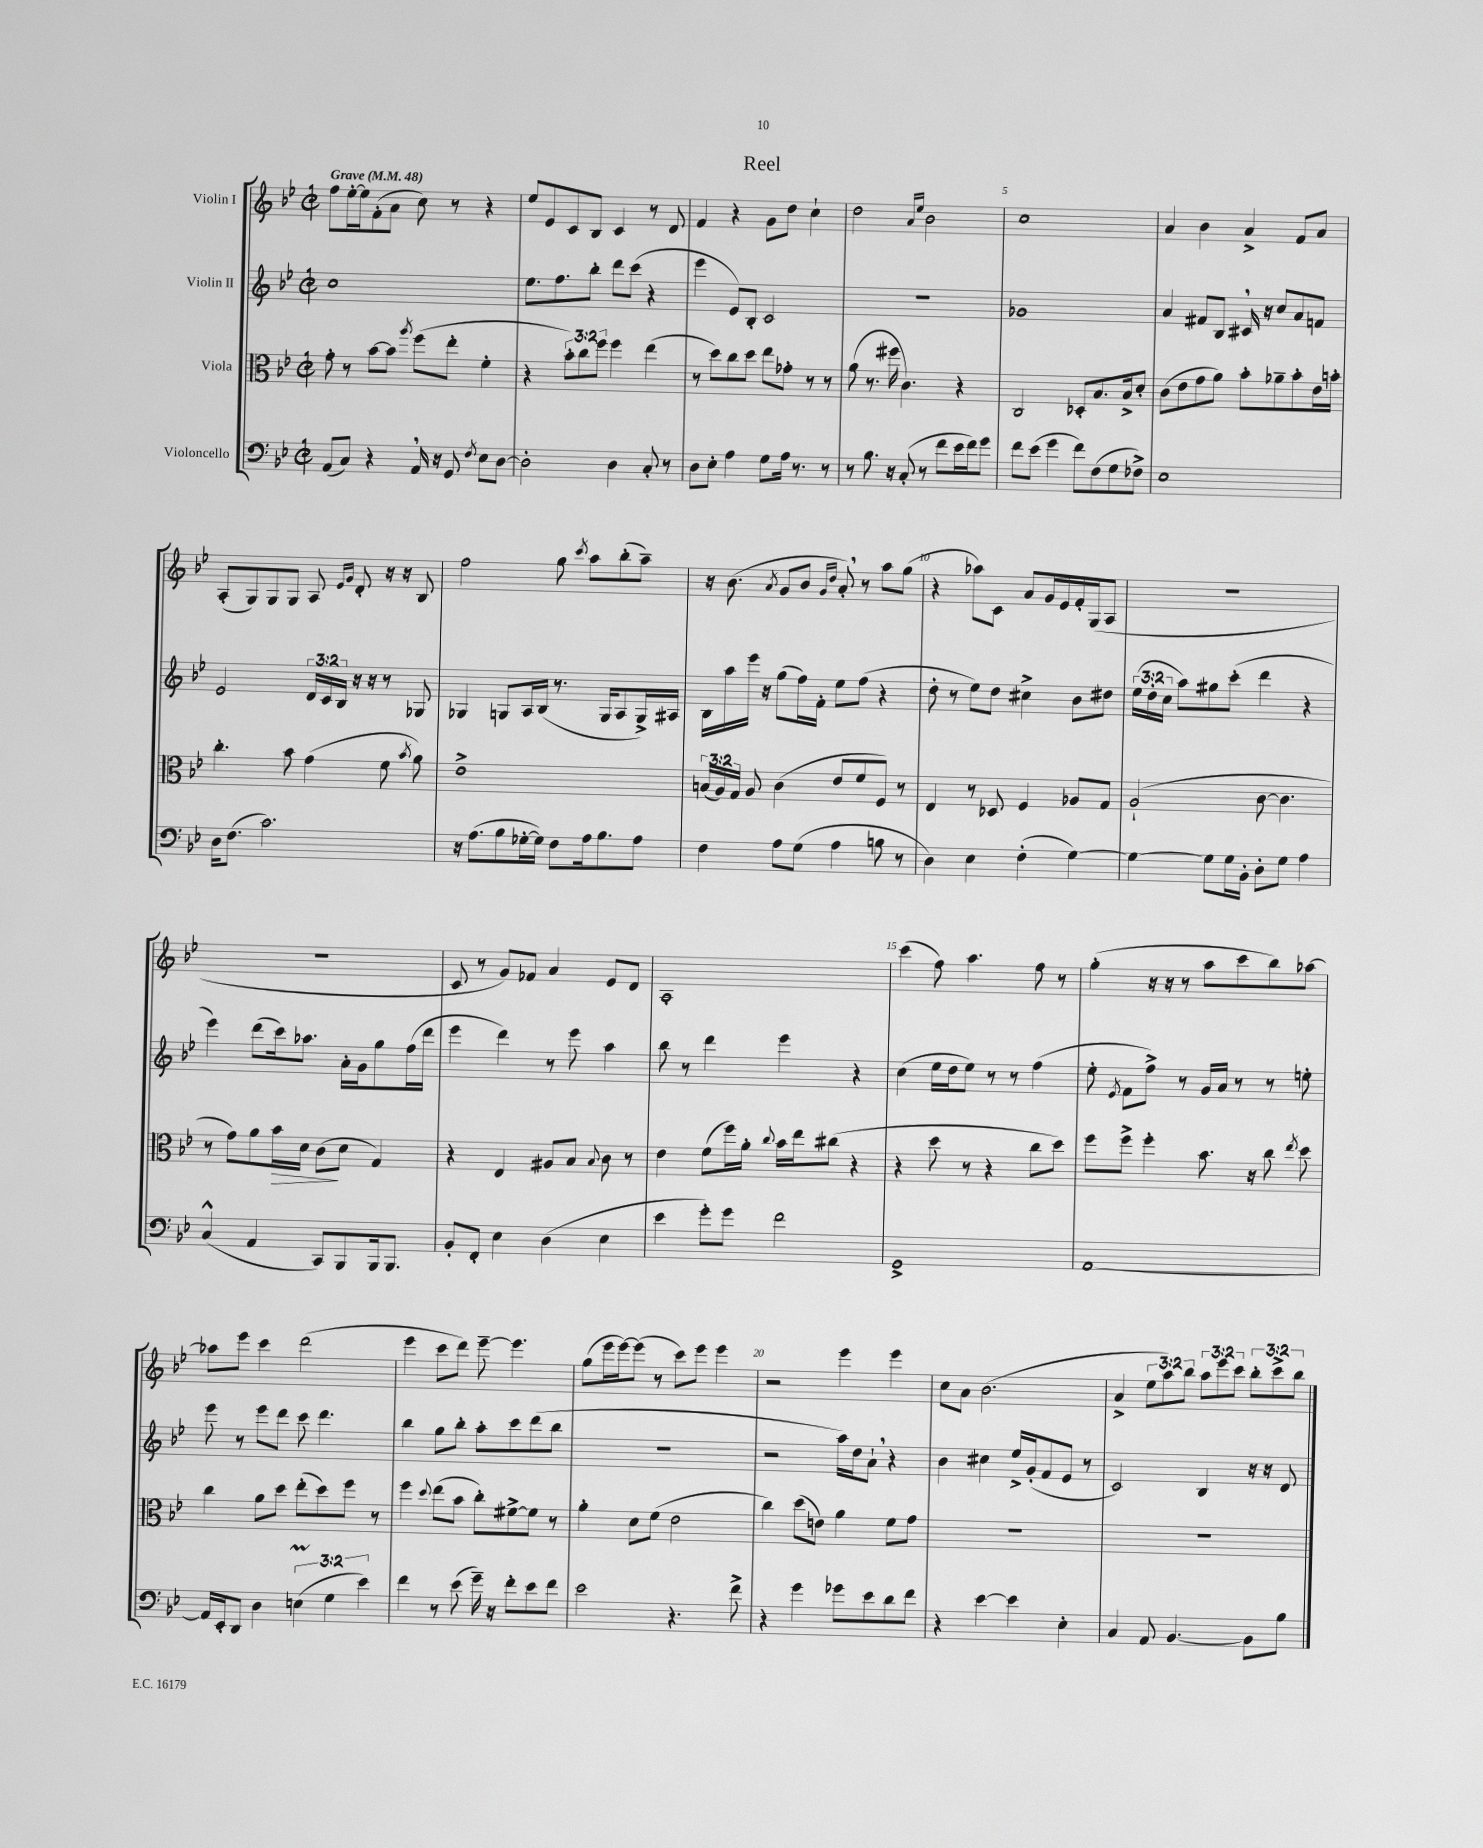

**kern	**kern	**kern	**kern
*staff4	*staff3	*staff2	*staff1
*clefF4	*clefC3	*clefG2	*clefG2
*k[b-e-]	*k[b-e-]	*k[b-e-]	*k[b-e-]
*M2/2	*M2/2	*M2/2	*M2/2
*met(c|)	*met(c|)	*met(c|)	*met(c|)
*MM48	*MM48	*MM48	*MM48
(8AA/L	8g'\	1cc	8ff\L
8C/J)	8r	.	[16ee-'\L
.	.	.	16ee-\]J
4r	[8b-\L	.	(8f'\
.	8b-\]J	.	8a\J
.	8qaa/	.	.
16AA/	(8ff\L	.	8cc\)
16r	.	.	.
8GG/	8ee-'\J	.	8r
8qF/	.	.	.
8E-\L	4f'\	.	4r
[8D\J	.	.	.
=	=	=	=
2D'\]	4r	8.ee-\L	8ee-/L
.	.	.	8e-/
.	.	8.ff\	.
.	12b-'\L)	.	8c/
.	12cc\	.	.
.	.	8bb-'\J	8B-/J
.	12ff\J	.	.
4D\	4ff\	8ddd\L	4c/
.	.	(8ccc\J	.
8C'/	(4ee-\	4r	8r
8r	.	.	8d/
=	=	=	=
8D\L	8r	4eee-\	4f/
8E-'\J	8dd\L)	.	.
4A\	8cc\	8e-/L)	4r
.	8dd\J	8B-'/J	.
8G\L	8ee-\L	2c/	8g\L
16A\Jk	8g-'\J	.	8dd\J
8.r	.	.	.
.	8r	.	4cc`\
8r	8r	.	.
=	=	=	=
8r	(8a\	1r	2dd\
8.B-\	8.r	.	.
16r	16ff#\	.	.
(8C'/	4.c\)	.	.
.	.	.	16qqa/LL
.	.	.	16qqee-/JJ
8r	.	.	2b-\
8f\L	.	.	.
16e-\L	4r	.	.
16f\J)	.	.	.
8g\J	.	.	.
=	=	=	=
8f\L	2C/	1g-	1cc
(8e-\J	.	.	.
4g\	.	.	.
8f\L)	8D-'/L	.	.
(8F\	8.B-/	.	.
8G\	.	.	.
.	16B-^/k	.	.
8F-^\J)	8d'/J	.	.
=	=	=	=
1E-	(8c\L	4a/	4a/
.	8e-\	.	.
.	8g\	8f#/L	4b-\
.	8a\J)	8B-/J	.
.	8b-'\L	16c#/	4a^/
.	.	16r	.
.	8a-~\	8cc/L	.
.	8b-'\	8a/	8f/L
.	16e-\L	8f/J	8a/J
.	16b'\JJ	.	.
=	=	=	=
16D\LK	4.cc'\	2e-/	(8A'/L
(8.F\J	.	.	.
.	.	.	8G/)
2.c\)	.	.	8G/
.	8b-\	.	8G/J
.	(4g\	24d/LL	8A/
.	.	24c/	.
.	.	24B-/JJ	.
.	.	.	16qqe-/LL
.	.	.	16qqg/JJ
.	.	16r	8d'/
.	.	16r	.
.	8f\	8r	16r
.	.	.	16r
.	8qb-/	.	.
.	8a\)	8G-/	8B-/
=	=	=	=
16r	1e-^	4G-/	2ff\
(8.A\L	.	.	.
8B-\	.	8G/L	.
[16G-'\L	.	16A/L	.
16G-\]JJ)	.	(16B-/JJ	.
8F\L	.	8.r	8gg\
.	.	.	8qccc/
16A\k	.	.	8aa\L
8.B-\	.	16G/LK	.
.	.	8A/	(8bb-'\
8A\J	.	16G^/L)	8aa~\J)
.	.	16A#/JJ	.
=	=	=	=
4F\	(24B/LL	16B-\LL	16r
.	24A/)	.	.
.	.	16aa\	(8.b-\
.	24G/JJ	.	.
.	8A/	16eee-\JJ	.
.	.	16r	.
.	.	.	8qa/
8A\L	(4c\	(8gg\L	8g/L
(8G\J	.	16ff\L)	8b-/J
.	.	16f'\JJ	.
.	.	.	16qqg/LL
.	.	.	16qqdd/JJ
4A\	8e-/L	8ee-\L	8a'/)
.	8f/	(8ff\J	8r
8B\	8F/J)	4r	8aa\L
8r	8r	.	(8gg\J
=	=	=	=
4D\)	4E-/	8dd'\	4r
.	.	8r	.
4E-\	8r	8ee-\L)	8aa-\L)
.	8D-/	8dd\J	8c\J
(4F'\	4F/	4cc#^\	8a/L
.	.	.	16g/L
.	.	.	16e-/
[4G\)	8A-/L	8b-\L	16f'/
.	.	.	(16G/J
.	8G/J	8dd#\J	8A/J
=	=	=	=
4G\_	(2A`/	(24ee-\LL	1r
.	.	24dd'\	.
.	.	24cc\JJ	.
.	.	8aa\L)	.
8G\]L	.	8gg#\	.
16G\L	.	(8ccc'\J	.
16BB-'\JJ	.	.	.
8D'\L	[8c\	4ddd\	.
8G\J	4.c\]	.	.
4A\	.	4r	.
=	=	=	=
(4C^^/	8r	4eee-\)	1r
.	8g\L)	.	.
4AA/	8a\	(8ddd\L	.
.	16b-\L	16ccc\k)	.
.	16d\JJ	8.aa-\J	.
8CC/L)	(8c\L	.	.
8BBB-/	8d\J	16a'\LL	.
.	.	16g\J	.
16BBB-/k	4G/)	8gg\	.
8.BBB-/J	.	.	.
.	.	(16ff\L	.
.	.	16ddd\JJ	.
=	=	=	=
8BB-'/L	4r	4eee-\	8c/
8FF'/J	.	.	8r
4E-\	4E-/	4ddd\)	8g/L)
.	.	.	8f-/J
(4D\	8A#/L	8r	4a/
.	8B-/J	8eee-\	.
.	8qqB-/	.	.
4E-\	8c\	4aa\	8e-/L
.	8r	.	8d/J
=	=	=	=
4e-\	4e-\	8bb-\	1A'
.	.	8r	.
8g'\L)	(8f\L	4ddd\	.
8g\J	16ff\L)	.	.
.	16a'\JJ	.	.
.	8qqcc/	.	.
2f\	16b-\LL	4eee-\	.
.	16ee-\J	.	.
.	(8cc#\J	.	.
.	4r	4r	.
=	=	=	=
1GG^	4r	(4cc\	(4ccc\
.	8dd\	16ee-\LL	8ff\)
.	.	16dd\J	.
.	8r	8ee-\J)	4.aa\
.	4r	8r	.
.	.	8r	.
.	8cc\L	(4ff\	8ff\
.	8dd\J)	.	8r
=	=	=	=
[1AA	8ff\L	8ee-'\	(4gg'\
.	.	8qe-/	.
.	8ff^\J	8f\L	.
.	4ff'\	8ff^\J)	16r
.	.	.	16r
.	.	8r	8r
.	8.b-\	16g/LL	8aa\L
.	.	16a/JJ	.
.	.	8r	8ccc\
.	16r	.	.
.	8cc\	8r	8bb-\)
.	8qee-/	.	.
.	8dd\	8ee'\	[8aa-\J
=	=	=	=
16AA/]LL	4cc\	8eee-\	8aa-\]L
16EE-'/J	.	.	.
8DD/J	.	8r	8eee-\J
4D\	8a\L	8eee-\L	4ccc\
.	8dd\J	8ddd\J	.
(6E\	(8ee-'\L	8ccc\	(2ddd\
.	8dd\)	4.ddd\	.
6G\	.	.	.
.	8ff\J	.	.
6e-\)	.	.	.
.	8r	.	.
=	=	=	=
4f\	4ff\	4bb-\	4eee-\
.	8qqdd/	.	.
8r	(8ee-\L	8gg\L	8ccc\L
(8e-\	8b-\J	8bb-'\J	8ddd\J)
16g~\)	8cc'\L)	8aa'\L	[8eee-~\
16r	.	.	.
8f'\L	[8f#^\	8ccc\	4.eee-\]
8e-\	8f#\]J	(8ddd\	.
8f\J	8r	8bb-\J	.
=	=	=	=
2e-\	4a'\	1r	(8gg\L
.	.	.	16eee-\L
.	.	.	[16eee-\J)
.	8d\L	.	(8eee-\]J
.	(8f\J	.	8r
4.r	2e-\	.	8ccc\L)
.	.	.	8eee-\J
.	.	.	4eee-\
8f^\	.	.	.
=	=	=	=
4r	4cc\)	2r	2r
4g\	(8dd\L	.	.
.	8e\J)	.	.
8g-\L	4a\	16aa\LL)	4eee-\
.	.	16dd\J	.
8e-\	.	8a`\J	.
8d\	8f\L	4r	4eee-\
8f\J	8g\J	.	.
=	=	=	=
4r	1r	4b-\	8cc\L
.	.	.	8a\J
[4e-\	.	4cc#\	(2.b-\
4e-\]	.	16ee-^/LL	.
.	.	(16g'/J	.
.	.	8f/	.
4E-'\	.	8e-/J	.
.	.	8r	.
=	=	=	=
4C/	1r	2c/)	4a^/
8AA/	.	.	12ee-\L
.	.	.	12aa\)
[4.BB-/	.	.	.
.	.	.	12bb-\J
.	.	4B-/	12aa\L
.	.	.	12eee-\
.	.	.	12ccc\J
8BB-\]L	.	16r	12bb-'\L
.	.	16r	.
.	.	.	12ccc^\
8B-\J	.	8d/	.
.	.	.	12bb-\J
==	==	==	==
*-	*-	*-	*-
